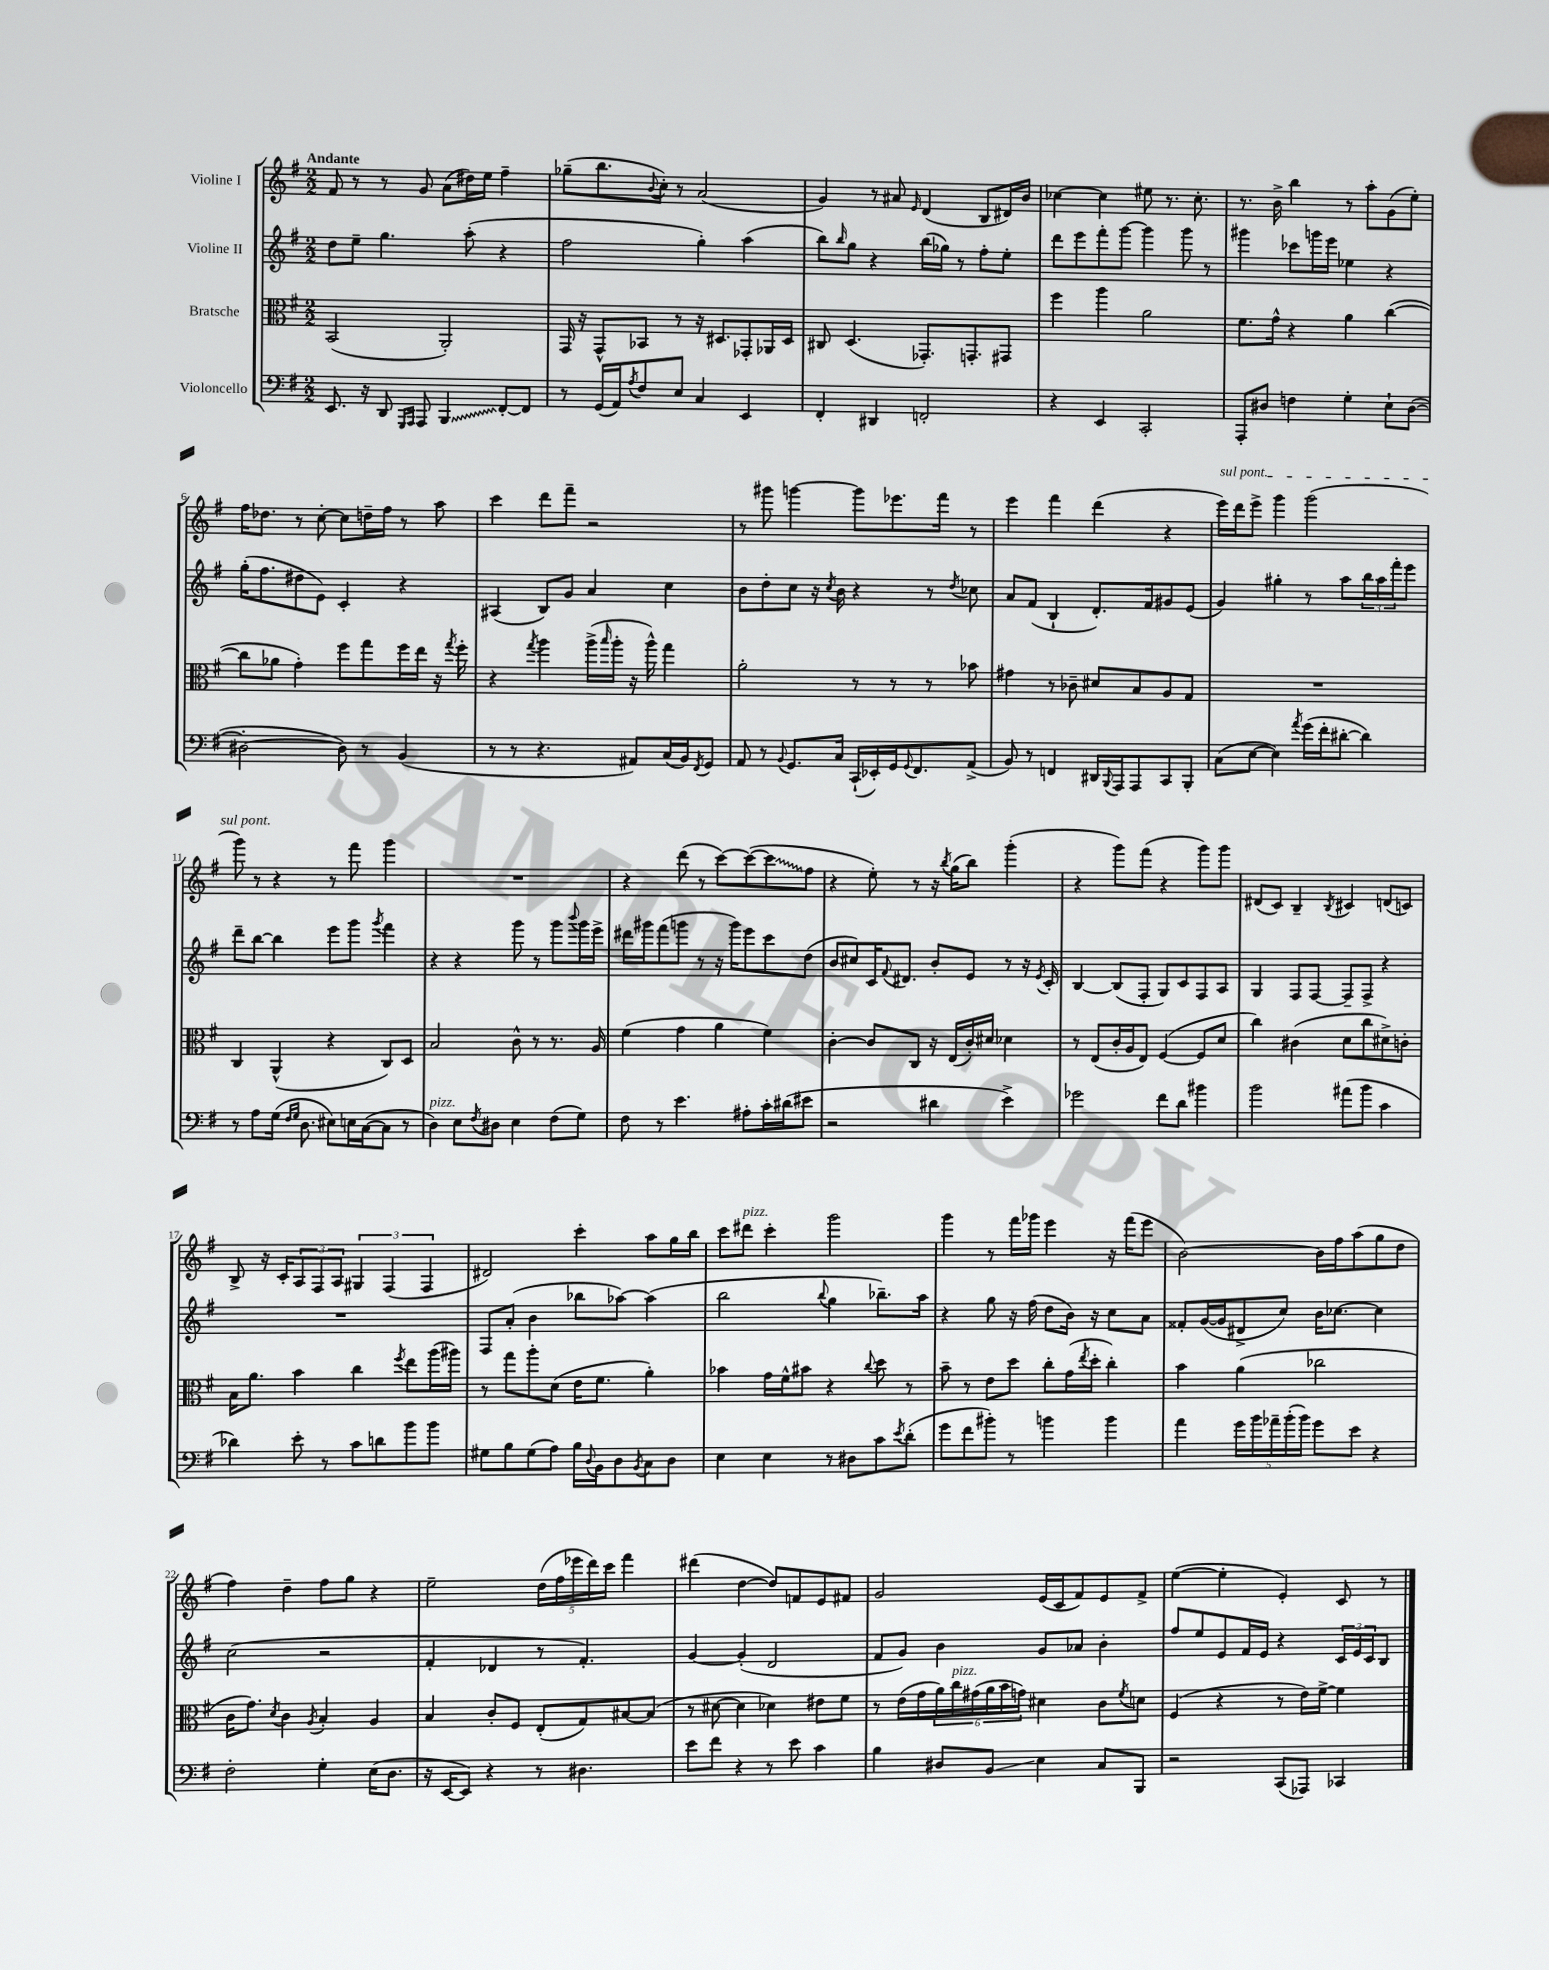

**kern	**kern	**kern	**kern
*staff4	*staff3	*staff2	*staff1
*clefF4	*clefC3	*clefG2	*clefG2
*k[f#]	*k[f#]	*k[f#]	*k[f#]
*M2/2	*M2/2	*M2/2	*M2/2
8.EE	(2BB	8dd	8f#
.	.	8ee~	8r
16r	.	.	.
8DD	.	4.gg	8r
16qqGGG	.	.	.
16qqAAA	.	.	.
8AAA	.	.	8g
4BBB	2AA')	.	(8a
.	.	(8aa'	16dd#)
.	.	.	16ee
[8FF#'	.	4r	4ff#~
8FF#]	.	.	.
=	=	=	=
8r	16GG	2ff#	(8gg-~
.	16r	.	.
(16GG	8GG^^	.	8.bb
16AA)	.	.	.
8qA	.	.	.
8F#	8BB-	.	.
.	.	.	8qqb
.	.	.	16cc')
8E	8r	.	8r
4C	16r	4gg')	(2a
.	8.D#	.	.
4EE	8GG-'	(4aa	.
.	16AA-	.	.
.	16D#	.	.
=	=	=	=
4FF#'	8C#	8bb)	4g)
.	.	16qqbb	.
.	(4.D	8gg	.
4DD#	.	4r	8r
.	.	.	8a#
.	.	.	16qqe
2FF'	8.GG-')	(16bb	(4d
.	.	16gg-)	.
.	.	8r	.
.	8.GG'	.	.
.	.	8ff#'	8B
.	8GG#	8ee'	16d#)
.	.	.	16b
=	=	=	=
4r	4ff#	8ddd	[4cc-
.	.	8eee	.
4EE	4aa	8fff#'	4cc-]
.	.	[8ggg	.
2CC'	2a	4ggg]	8ee#
.	.	.	8.r
.	.	8ggg	.
.	.	.	8.cc-'
.	.	8r	.
=	=	=	=
8AAA'	8.f#	4ggg#	8.r
8D#	.	.	.
.	16g^^	.	16b^
4F	4r	8ccc-	4bb
.	.	16ggg	.
.	.	16eee	.
4G'	4a	4ee-	8r
.	.	.	8aa'
8E`	([4cc	4r	(8g
([8D#	.	.	8ee')
=	=	=	=
2D#'_	8cc]	(16gg'	16ff#
.	.	8.ff#	8.dd-
.	8a-	.	.
.	4g')	8dd#	8r
.	.	8e)	[8cc'
8D#])	8ff#	4c'	8cc]
8r	8gg	.	16dd~
.	.	.	16ff#
(4BB	16ff#	4r	8r
.	16ee	.	.
.	16r	.	8aa
.	8qgg	.	.
.	16ff#'	.	.
=	=	=	=
8r	4r	(4A#	4ccc
8r	.	.	.
.	8qgg	.	.
4.r	4aa	8B)	8ddd
.	.	8g	8fff#~
.	(16aa^	4a	2r
.	16qqbb	.	.
.	16aa'	.	.
8AA#)	16r	.	.
.	16aa^^)	.	.
(16C	4gg	4cc	.
16BB)	.	.	.
8qFF#	.	.	.
8GG	.	.	.
=	=	=	=
8AA	2a'	8b	8r
8r	.	8dd'	8ggg#
8qqBB	.	.	.
8.GG	.	8cc	[4ggg
.	.	16r	.
.	.	8qcc	.
16C	.	16b	.
(16CC`	8r	4r	8ggg]
16EE-')	.	.	.
16GG	8r	.	8.eee-
8qqGG	.	.	.
8.FF#	.	.	.
.	8r	8r	.
.	.	.	16fff#
.	.	8qdd	.
(8AA^	8b-	8cc-	8r
=	=	=	=
8BB)	4g#	8a	4eee
8r	.	(8f#	.
4FF	8r	4B`	4fff#
.	8c-~	.	.
16DD#	8d#	8.d')	(4ddd
8qqBBB	.	.	.
16AAA	.	.	.
8AAA	8B	.	.
.	.	16f#	.
8CC	8A	8g#	4r
8BBB'	8G	(8e	.
=	=	=	=
(8C	1r	4g)	16eee)
.	.	.	16ddd
[8E	.	.	8eee^
4E])	.	4gg#'	4ggg
8qa	.	.	.
(16g	.	8r	(2ggg
16f#'	.	.	.
[8d#'	.	8aa	.
4d#])	.	24bb	.
.	.	24aa	.
.	.	24fff#'	.
.	.	8eee	.
=	=	=	=
8r	4C	8ddd~	8ggg)
8A	.	[8bb	8r
(16G	(4AA^^	4bb]	4r
16qqF#	.	.	.
16qqG	.	.	.
8.D	.	.	.
8E#)	4r	8eee	8r
16E	.	8ggg	8fff#
([16C	.	.	.
.	.	8qggg	.
8C]	8C)	4fff#	4ggg
8r	8D	.	.
=	=	=	=
4D)	2B	4r	1r
8E	.	4r	.
8qF#	.	.	.
8D#	.	.	.
4E	8c^^	8ggg	.
.	8r	8r	.
(8F#	8.r	8ggg	.
.	.	8qqbbb	.
8G)	.	16ggg	.
.	16A	16eee^	.
=	=	=	=
8F#	(4f#	16ddd#	4r
.	.	16ggg#	.
8r	.	(8fff#	.
4.e	4g	8ggg	(8ddd
.	.	8r	8r
.	4a	16r	[8ccc)
.	.	16ggg)	.
8A#'	.	8eee	(8ccc_
16c'	4f#)	8ccc	8ccc]
(16d#	.	.	.
8e#	.	(8dd	8ff#
=	=	=	=
2r	[4c'	8b	4r
.	.	8cc#)	.
.	8c]	16c	8ee')
.	.	8qqf#	.
.	.	8.d#	.
.	8C	.	8r
4d#	16r	8b'	16r
.	.	.	8qbb
.	(16E	.	(16gg
.	16c')	8e	8bb)
.	16d#	.	.
4e^)	4d-	8r	(4ggg'
.	.	16r	.
.	.	8qe	.
.	.	16c'	.
=	=	=	=
2g-	8r	[4B	4r
.	(8E	.	.
.	16c'	(8B]	8ggg)
.	16A	.	.
.	8E)	8F#'	(8fff#
8f#	([4F#	8G)	4r
8d	.	8c	.
4b#	8F#]	8F#	8ggg)
.	8d	8A	8ggg
=	=	=	=
2b	4cc)	4G	(8d#
.	.	.	8c)
.	(4c#	8F#	4B~
.	.	[8F#	.
.	.	.	8qB
(8a#	8d	8F#~]	4c#
8b	8cc	8F#^	.
4c	8d#^)	4r	(8d
.	8c'	.	8c)
=	=	=	=
4d-)	16B	1r	8B^
.	8.a	.	.
.	.	.	16r
.	.	.	16c'
8e'	4b	.	12A
.	.	.	12F#
8r	.	.	.
.	.	.	12A
8c	4cc	.	6G#
8d	.	.	.
.	.	.	(6F#
.	8qff#	.	.
8b	8ee	.	.
.	.	.	6F#
8b	(16aa	.	.
.	16aa#)	.	.
=	=	=	=
8G#	8r	8F#	2d#)
8B	8gg	(8a'	.
(8G#	8aa'	4b	.
8A)	(8d	.	.
16B	16e	8bb-	4ccc'
8qqD	.	.	.
16BB	8.f#	.	.
8D	.	[8aa-)	.
8qBB	.	.	.
8C	4a')	(4aa-]	8aa
8D	.	.	16gg
.	.	.	16bb
=	=	=	=
4E	4b-	2bb	8ccc
.	.	.	8ddd#
4E	16g	.	4ccc'
.	16f#^^	.	.
.	8b#	.	.
.	.	8qqbb	.
8r	4r	4gg	2ggg
8D#	.	.	.
.	8qqcc	.	.
8c	8dd	8.bb-~)	.
8qe	.	.	.
(8d'	8r	.	.
.	.	16aa	.
=	=	=	=
8g	8b~	4r	4ggg
8f#	8r	.	.
8b#')	8e	8gg	8r
8r	8dd	16r	16fff#
.	.	(16ff#	16ggg-
4b	8cc'	8dd	4eee
.	(16g	16b)	.
.	8qee	.	.
.	16dd'	16r	.
4b	4cc')	8cc	16r
.	.	.	(16fff#
.	.	8a	8eee
=	=	=	=
4a	4b	8f##'	[2b)
.	.	([16g	.
.	.	16g]	.
20g	(4a	8d#^	.
20b	.	.	.
20a-~	.	.	.
.	.	8cc)	.
(20b'	.	.	.
20b)	.	.	.
8g	2cc-	16b	16b]
.	.	[8.cc-	16ff#
8e	.	.	(8aa
4r	.	4cc-]	8gg
.	.	.	8dd
=	=	=	=
2F#'	16c	(2cc	4ff#)
.	8.g)	.	.
.	8qd	.	.
.	4c	.	4dd~
.	8qA	.	.
4G'	4B'	2r	8ff#
.	.	.	8gg
(16E	4A	.	4r
8.D	.	.	.
=	=	=	=
16r	4B	4f#'	2ee~
[16EE	.	.	.
8EE])	.	.	.
4r	8c'	4d-	.
.	8F#	.	.
8r	(8E'	8r	(20dd
.	.	.	20ff#
.	.	.	20eee-
4.D#	8G)	4.f#')	.
.	.	.	20ddd)
.	.	.	20ccc
.	[8B#	.	4fff#
.	(8B#]	.	.
=	=	=	=
8e	8r	[4g	(4ddd#
8f#	[8d#	.	.
4r	4d#]	(4g']	[4dd
8r	4d-)	2d	8dd])
8e	.	.	8f
4c	8e#	.	8e
.	8f#	.	8f#
=	=	=	=
4B	8r	8f#	2g
.	(16e	8g)	.
.	16g	.	.
8D#	24a)	4b	.
.	24cc	.	.
.	(24g#	.	.
8BB	24a	.	.
.	24b	.	.
.	24g)	.	.
4E	4d#	8g	(16e
.	.	.	16c
.	.	8a-	8f#)
8C	8c	4b'	8e
.	8qf#	.	.
8BBB	8d	.	8f#^
=	=	=	=
2r	(4F#	8ff#	([4ee
.	.	8ee	.
.	4r	8e	4ee']
.	.	16f#	.
.	.	16e	.
(8CC	8r	4r	4e')
8AAA-)	16e)	.	.
.	[16f#^	.	.
4CC-	4f#]	24c	8c
.	.	24e	.
.	.	24c	.
.	.	8B	8r
==	==	==	==
*-	*-	*-	*-
